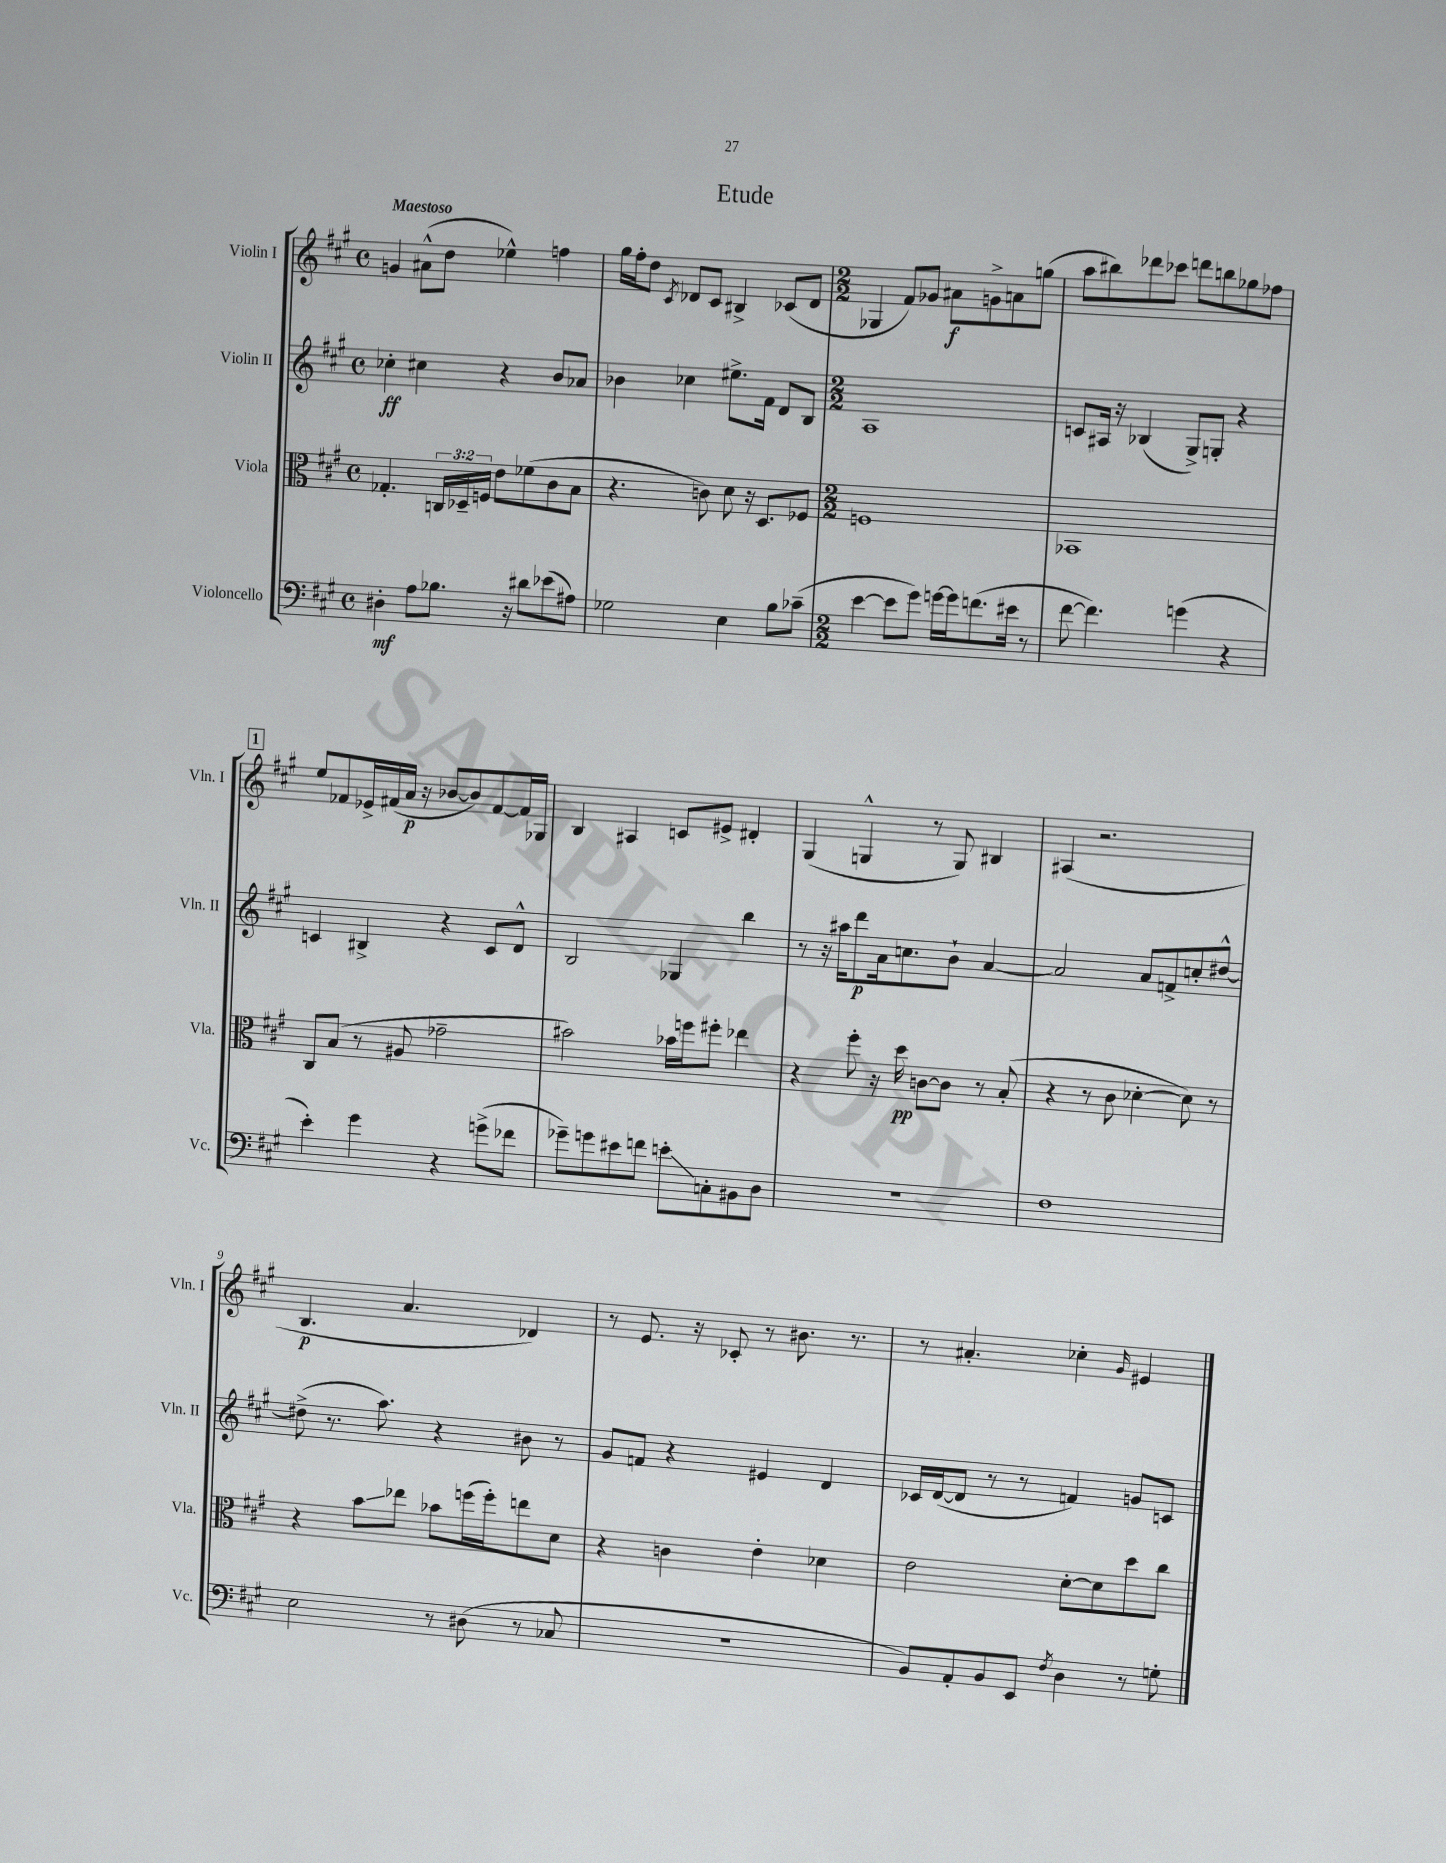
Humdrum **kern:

**kern	**kern	**kern	**kern
*staff4	*staff3	*staff2	*staff1
*clefF4	*clefC3	*clefG2	*clefG2
*k[f#c#g#]	*k[f#c#g#]	*k[f#c#g#]	*k[f#c#g#]
*M4/4	*M4/4	*M4/4	*M4/4
*met(c)	*met(c)	*met(c)	*met(c)
4D#'\	4.G-'/	4cc-'\	4g/
8A\L	.	4cc#\	(8a#^^\L
8.B-\J	24C/LL	.	8dd\J
.	24D-~/	.	.
.	24F/JJ	.	.
.	8e\L	4r	4ee-^^\)
16r	.	.	.
8d#\L	(8f-\	.	.
(8e-\	8c#\	8b/L	4ff\
8A#\J)	8B\J	8a-/J	.
=	=	=	=
2G-\	4.r	4b-\	16gg#\LL
.	.	.	16ff#'\J
.	.	.	8dd\J
.	.	.	8qc#/
.	.	4cc-\	8d-/L
.	8c\)	.	8c#/J
4E\	8d\	8.ee#^\L	4B#^/
.	16r	.	.
.	8.D/L	16f#\Jk	.
8B\L	.	8d/L	(8c-/L
(8c-~\J	8F-/J	8B/J	8d-/J
=	=	=	=
*M2/2	*M2/2	*M2/2	*M2/2
[4e\	1F	1A	4G-/
8e\]L	.	.	8f#/L)
8g#\J)	.	.	8g-/J
[16g\LL	.	.	8a#\L
16g\]J	.	.	.
(8.f\	.	.	8g^\
.	.	.	8a\
16e#\Jk	.	.	.
8r	.	.	(8gg\J
=	=	=	=
[8f#\	1BB-	8c/L	8aa\L
4.f#\])	.	16A#/Jk	8bb#\)
.	.	16r	.
.	.	(4B-/	8ddd-\
.	.	.	8ccc-\J
(4g\	.	8G#^/L)	8ddd\L
.	.	8G'/J	8bb\
4r	.	4r	8gg-\
.	.	.	8ff-\J
=	=	=	=
4e'\)	8C#/L	4c/	8ee/L
.	(8B/J	.	8f-/
4g#\	8r	4B#^/	16e-^/L
.	.	.	(16f#/
.	8A#/	.	16a/JJ
.	.	.	16r
4r	2g-~\	4r	[8b-/L
.	.	.	8b-/])
(8g^\L	.	8c/L	[8f#/
8f-\J	.	8d^^/J	16f#/]L
.	.	.	16G-/JJ
=	=	=	=
8g-~\L)	2b#\)	2B/	4B/
8g\	.	.	.
8e#\	.	.	4A#/
8f\J	.	.	.
8e'\L	16b-\LL	4G-/	8c/L
.	16ff\J	.	.
8C'\	8ff#'\J	.	8e#^/J
8BB#\	4ee-\	4bb\	4d#'/
8D\J	.	.	.
=	=	=	=
1r	4r	8r	(4G#/
.	.	16r	.
.	.	16aa#\LK	.
.	8ff#'\	8ddd\	4G^^/
.	16r	16a\k	.
.	16dd\	8.cc\	.
.	[8c\L	.	8r
.	8c\]J	8b`\J	8G/)
.	8r	[4a/	4B#/
.	(8B'/	.	.
=	=	=	=
1F#	4r	2a/]	(4A#/
.	8r	.	2.r
.	8c#\	.	.
.	[4d-'\	8a/L	.
.	.	8f^/	.
.	8d-\])	8cc'/	.
.	8r	[8dd#^^/J	.
=	=	=	=
2E\	4r	(8dd#^\]	4.B/
.	.	8.r	.
.	8b\L	.	.
.	.	8.aa\)	.
.	8ee-\J	.	4.a/
8r	8b-\L	4r	.
(8D#\	(16ff\L	.	.
.	16ff'\J)	.	.
8r	8ee\	8b#\	4d-/)
8C-/	8d\J	8r	.
=	=	=	=
1r	4r	8g#/L	8r
.	.	8f/J	8.e/
.	4c\	4r	.
.	.	.	16r
.	.	.	8c-'/
.	4e'\	4e#/	8r
.	.	.	8.b#\
.	4d-\	4d/	.
.	.	.	8.r
=	=	=	=
8BB/L)	2e\	16c-/LL	8r
.	.	([16d/J	.
8AA'/	.	8d/]J	4.a#'/
8BB/	.	8r	.
8EE/J	.	8r	.
8qF#/	.	.	.
4D\	[8d'\L	4f/)	4cc-'\
.	8d\]	.	.
.	.	.	16qqg#/
8r	8dd\	8g/L	4e#/
8G'\	8cc#\J	8c/J	.
==	==	==	==
*-	*-	*-	*-
